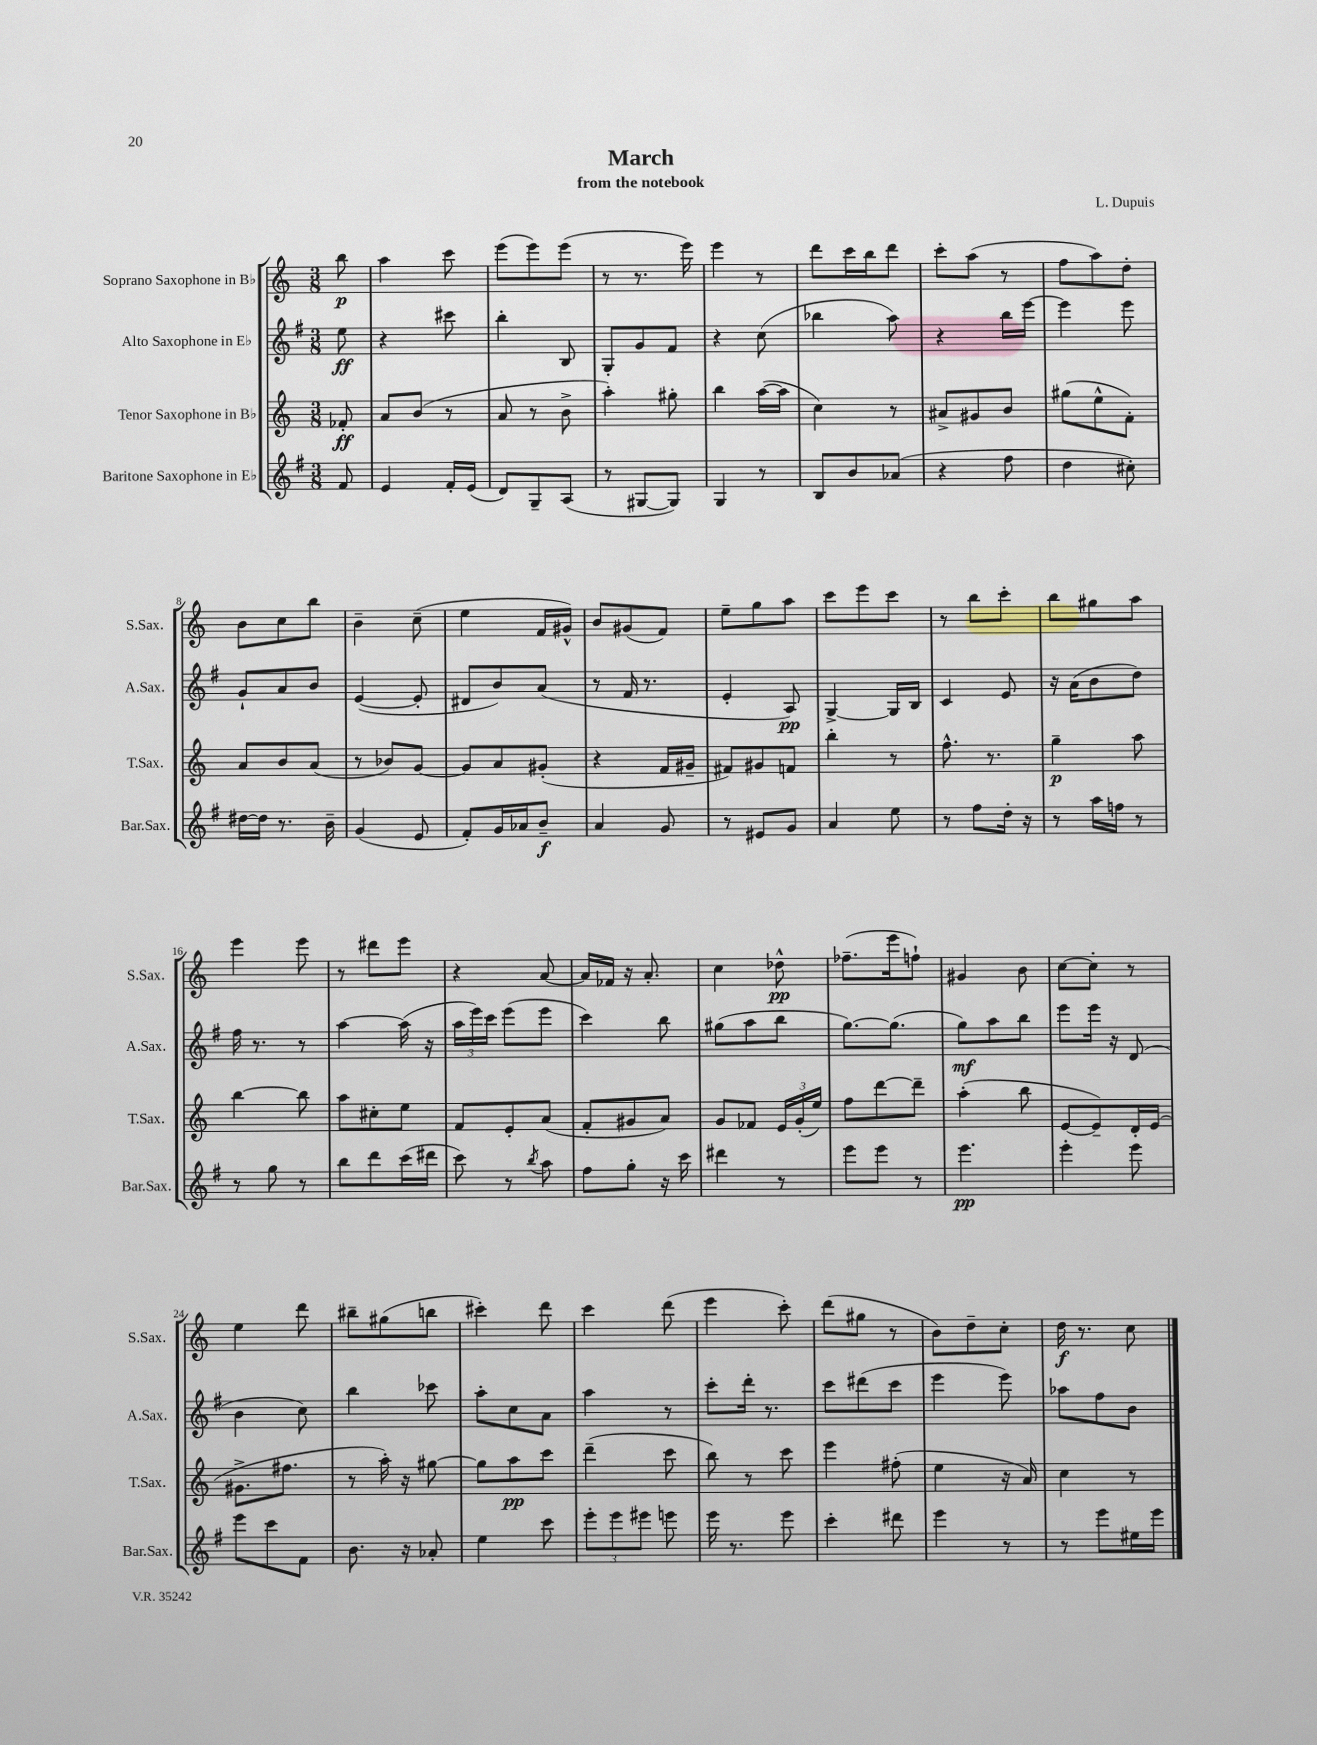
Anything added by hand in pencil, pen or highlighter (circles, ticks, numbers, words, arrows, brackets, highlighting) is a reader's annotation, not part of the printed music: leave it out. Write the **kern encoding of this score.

**kern	**kern	**kern	**kern
*staff4	*staff3	*staff2	*staff1
*clefG2	*clefG2	*clefG2	*clefG2
*k[f#]	*k[]	*k[f#]	*k[]
*M3/8	*M3/8	*M3/8	*M3/8
8f#	8f-'	8ee	8bb
=	=	=	=
4e	8a	4r	4aa
.	(8b	.	.
16f#'	8r	8ccc#	8ccc
(16e	.	.	.
=	=	=	=
8d)	8a	4bb'	(8eee
8G~	8r	.	8eee)
(8A	8b^	8B	(8eee
=	=	=	=
8r	4aa')	8G'	8r
[8G#	.	8g	8.r
8G#])	8gg#'	8f#	.
.	.	.	16eee)
=	=	=	=
4G	4bb	4r	4eee
8r	([16aa	(8cc	8r
.	16aa]	.	.
=	=	=	=
8B	4cc)	4bb-	8ddd
8b	.	.	16ccc
.	.	.	16bb
(8a-	8r	8aa)	8ddd
=	=	=	=
4r	8a#^	4r	8ccc'
.	8g#	.	(8aa
8ff#	8b	16bb	8r
.	.	[16eee	.
=	=	=	=
4dd	(8gg#	4eee]	8ff
.	8ee^^	.	8aa)
8cc#')	8f')	8eee	8dd'
=	=	=	=
[16dd#	8a	8g`	8b
16dd#]	.	.	.
8.r	8b	8a	8cc
.	(8a	8b	8bb
16b~	.	.	.
=	=	=	=
(4g	8r	([4e	4b~
.	8b-)	.	.
8e	[8g	8e']	(8cc~
=	=	=	=
8f#')	8g]	8d#	4ee
16g	8a	8b)	.
16a-	.	.	.
8b~	(8g#'	(8a	16f
.	.	.	16g#^^)
=	=	=	=
4a	4r	8r	8b
.	.	16f#	(8g#
.	.	8.r	.
8g	16f	.	8f)
.	16g#~	.	.
=	=	=	=
8r	8f#)	4e'	8ee~
8e#	8g#	.	8gg
8g	8f	8A)	8aa
=	=	=	=
4a	4bb'	[4G^	8ccc
.	.	.	8eee
8ee	8r	16G]	8ccc
.	.	16B	.
=	=	=	=
8r	8.ff^^	4c	8r
8ff#	.	.	8bb
.	8.r	.	.
16dd'	.	8e	8ccc'
16r	.	.	.
=	=	=	=
8r	4gg~	16r	8bb
.	.	(16a	.
16aa	.	8b	8gg#
16ff	.	.	.
8r	8aa	8dd)	8aa
=	=	=	=
8r	[4bb	16ff#	4eee
.	.	8.r	.
8gg	.	.	.
8r	8bb]	8r	8eee
=	=	=	=
8bb	8aa	[4aa	8r
8ddd	8cc#'	.	8ddd#
(16ccc	8ee	(16aa]	8eee
16ddd#	.	16r	.
=	=	=	=
8ccc)	8f	24aa	4r
.	.	24eee)	.
.	.	24ccc	.
8r	8e'	(8eee	.
8qbb	.	.	.
8aa	(8a	8eee	[8a
=	=	=	=
8ff#	8f'	4ccc)	16a]
.	.	.	16f-
8gg'	8g#	.	16r
.	.	.	8.a'
16r	8a)	8bb	.
16ccc	.	.	.
=	=	=	=
4ddd#	8g	(8gg#	4cc
.	8f-	8aa	.
8r	24e	8bb	8dd-^^
.	(24g'	.	.
.	24ee)	.	.
=	=	=	=
8eee	8ff	[8.gg)	(8.ff-~
8eee	[8ddd	.	.
.	.	(8.gg]	16eee
8r	8ddd~]	.	8ff`)
=	=	=	=
4.eee	(4aa'	8gg)	4g#
.	.	8aa	.
.	8bb	8bb	8b
=	=	=	=
4eee'	[8e	8eee	[8cc
.	8e~])	16eee	8cc']
.	.	16r	.
8eee	16d'	(8d	8r
.	(16e	.	.
=	=	=	=
8eee	8.g#^	4b	4ee
8ccc	.	.	.
.	8.ff#	.	.
8f#	.	8cc)	8ddd
=	=	=	=
8.b	8r	4bb	8bb#~
.	16aa')	.	(8gg#
16r	16r	.	.
8a-'	[8gg#	8ccc-	8bb
=	=	=	=
4ee	8gg#]	8aa'	4ccc#')
.	8aa	8cc	.
8ccc	8ccc	8a	8ddd
=	=	=	=
12eee'	(4ddd~	4aa	4ccc
12eee	.	.	.
12eee#	.	.	.
8eee	8ccc	8r	(8ddd
=	=	=	=
16eee	8bb)	8ccc'	4eee
8.r	.	.	.
.	8r	16ddd'	.
.	.	8.r	.
8eee	8ccc	.	8ccc')
=	=	=	=
4ccc'	4eee	8ccc	(8ddd
.	.	(8ddd#	8gg#
8ddd#	(8ff#'	8ccc	8r
=	=	=	=
4eee	4ee	4eee	8b)
.	.	.	8dd~
8r	16r	8eee)	8cc'
.	16a)	.	.
=	=	=	=
8r	4cc	8aa-	16dd
.	.	.	8.r
8eee	.	8ff#	.
16ee#	8r	8b	8cc
16eee	.	.	.
==	==	==	==
*-	*-	*-	*-
